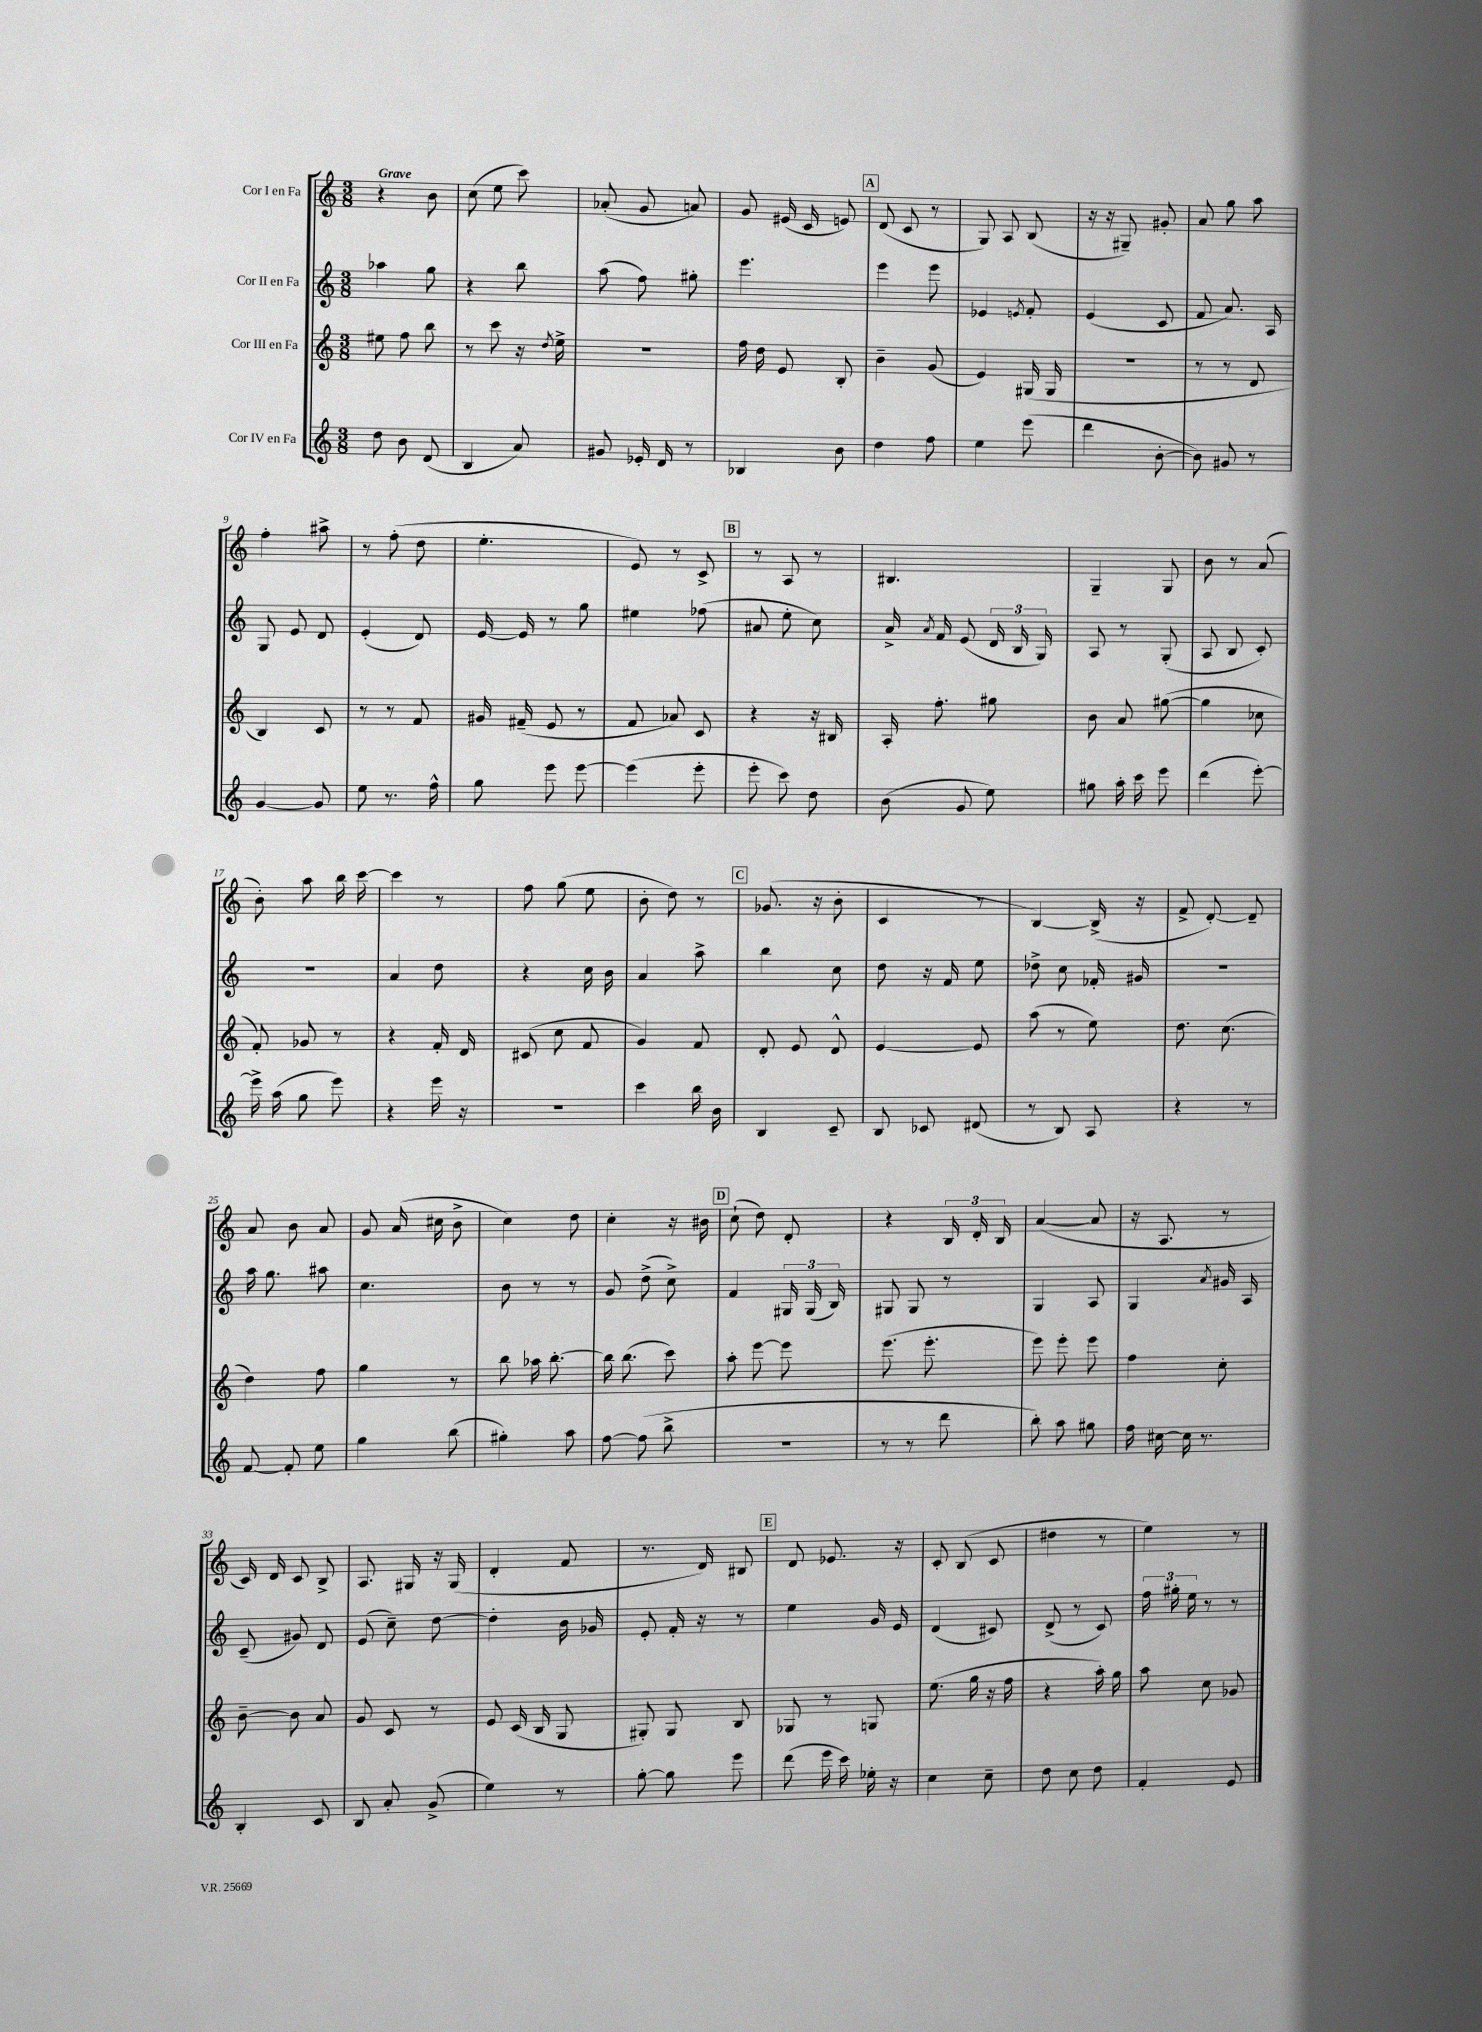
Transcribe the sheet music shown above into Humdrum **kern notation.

**kern	**kern	**kern	**kern
*part4	*part3	*part2	*part1
*staff4	*staff3	*staff2	*staff1
*I"Cor IV en Fa	*I"Cor III en Fa	*I"Cor II en Fa	*I"Cor I en Fa
*clefG2	*clefG2	*clefG2	*clefG2
*k[]	*k[]	*k[]	*k[]
*M3/8	*M3/8	*M3/8	*M3/8
=1	=1	=1	=1
!	!	!	!LO:TX:a:B:t=Grave
8dd\	8ee#X\	4aa-X\	4r
8b\	8ff\	.	.
(8d/	8bb\	8gg\	8b\
=2	=2	=2	=2
4B/	8r	4r	(8cc\
.	8ccc\	.	8ee\
8a/)	16r	8bb\	8ccc\)
.	8qdd/	.	.
.	16ee^\	.	.
=3	=3	=3	=3
8g#X/	4.r	(8aa\	(8a-X'/
16e-X'/	.	8ff\)	8g/
16d/	.	.	.
8r	.	8gg#X'\	8an/)
=4	=4	=4	=4
4B-X/	16ff\	4.eee\	8g/
.	16dd\	.	.
.	8e/	.	(16e#X/
.	.	.	16c/
8b\	8B'/	.	8en/)
!!LO:REH:place=s1:t=A
=5	=5	=5	=5
4dd\	4b~\	4eee\	(8d/
.	.	.	8c/
8ff\	(8g/	8eee\	8r
=6	=6	=6	=6
4ee\	4e/)	4e-X/	8G/)
.	.	.	8A/
.	.	8qen/	.
(8eee\	(16G#X/	8f'/	(8B/
.	16G#/	.	.
=7	=7	=7	=7
4ddd\	4.r	(4e/	16r
.	.	.	16r
.	.	.	8G#X~/)
[8b'\	.	8c/	8g#X'/
=8	=8	=8	=8
8b\])	8r	8f/	8a/
8g#X/	8r	8.a/)	8gg\
8r	8d/	.	8aa\
.	.	16A/	.
!!LO:LB:g=z
=9	=9	=9	=9
[4g/	4B/)	8G/	4ff'\
.	.	8e/	.
8g/]	8c/	8d/	8aa#X^\
=10	=10	=10	=10
8ee\	8r	(4e'/	8r
8.r	8r	.	(8ff'\
.	8f/	8d/)	8dd\
16ff^^\	.	.	.
=11	=11	=11	=11
8gg\	16g#X/	[16e/	4.ee'\
.	(16f#X~/	16e/]	.
8eee\	8e/	8r	.
[8eee\	8r	8gg\	.
=12	=12	=12	=12
(4eee\]	8f/	4ee#X\	8e/)
.	8a-X/)	.	8r
8eee'\	8c/	(8ff-X\	8c^/
!!LO:REH:place=s1:t=B
=13	=13	=13	=13
8eee'\	4r	8a#X/	8r
8ccc\)	.	8ee'\	8A/
8dd\	16r	8cc\)	8r
.	16B#X/	.	.
=14	=14	=14	=14
(8b\	16A'/	16a^/	4.B#X/
.	.	8qa/	.
.	8.ff'\	16f/	.
8g/	.	(8e/	.
8ee\)	8gg#X\	24d/	.
.	.	24B/	.
.	.	24G/)	.
=15	=15	=15	=15
8gg#X\	8b\	8A/	4G~/
16aa'\	8a/	8r	.
16ccc\	.	.	.
8eee\	([8gg#X\	(8G'/	8G/
=16	=16	=16	=16
(4ddd\	4gg#\]	8A/	8b\
.	.	8B/	8r
[8eee'\)	8cc-X\	8c'/)	(8a/
!!LO:LB:g=z
=17	=17	=17	=17
16eee^\]	8f'/)	4.r	8b'\)
(16aa\	.	.	.
8gg\	8g-X/	.	8aa\
8eee\)	8r	.	16bb\
.	.	.	[16ccc\
=18	=18	=18	=18
4r	4r	4a/	4ccc\]
16eee\	16f'/	8dd\	8r
16r	16d/	.	.
=19	=19	=19	=19
4.r	(8c#X/	4r	8ff\
.	8cc\	.	(8gg\
.	8f/	16cc\	8ee\
.	.	16b\	.
=20	=20	=20	=20
4ccc\	4g/)	4a/	8b'\
.	.	.	8dd\)
16bb\	8f/	8aa^\	8r
16b\	.	.	.
!!LO:REH:place=s1:t=C
=21	=21	=21	=21
4B/	8d'/	4bb\	(8.g-X/
.	8e/	.	.
.	.	.	16r
8c~/	8d^^/	8cc\	8b'\
=22	=22	=22	=22
8B/	[4e/	8dd\	4c/
8c-X/	.	16r	.
.	.	16f/	.
(8d#X/	8e/]	8ee\	8r
=23	=23	=23	=23
8r	(8aa\	8dd-X^\	[4B/)
8B/)	8r	8cc\	.
8A/	8ee\)	16f-X'/	(16B^/]
.	.	16g#X/	16r
=24	=24	=24	=24
4r	8.dd\	4.r	8f^/
.	.	.	[8d'/)
.	(8.cc\	.	.
8r	.	.	8d~/]
!!LO:LB:g=z
=25	=25	=25	=25
[8f/	4dd\)	16aa\	8a/
.	.	8.gg\	.
8f'/]	.	.	8b\
8ee\	8ff\	8aa#X\	8a/
=26	=26	=26	=26
4gg\	4gg\	4.cc\	8g/
.	.	.	(16a/
.	.	.	16cc#X\
(8bb\	8r	.	8b^\
=27	=27	=27	=27
4gg#X'\)	8bb\	8b\	4cc\)
.	16aa-X\	8r	.
.	[8.bb'\	.	.
8aa\	.	8r	8dd\
=28	=28	=28	=28
[8ff\	16bb\]	8g/	4cc'\
.	(8.bb\	.	.
(8ff\]	.	(8dd^\	.
8bb^\	8ccc\)	8cc^\)	16r
.	.	.	16b#X\
!!LO:REH:place=s1:t=D
=29	=29	=29	=29
4.r	8aa'\	4f/	(8cc`\
.	[8eee\	.	8dd\)
.	8eee\]	24G#X/	8d'/
.	.	(24G#/	.
.	.	24B/)	.
=30	=30	=30	=30
8r	(8.eee\	8G#X/	4r
8r	.	8G#/	.
.	8.eee'\	.	.
8ddd\	.	8r	24B/
.	.	.	24d'/
.	.	.	24B/
=31	=31	=31	=31
8bb'\)	8eee\)	4G/	([4a/
8aa\	8eee'\	.	.
8gg#X\	8eee\	8A/	8a/]
=32	=32	=32	=32
16ff\	4ff\	4G/	16r
[16cc#X\	.	.	8.A/
16cc#\]	.	.	.
8.r	.	.	.
.	.	8qa/	.
.	8cc'\	16g#X/	8r
.	.	16A/	.
!!LO:LB:g=z
=33	=33	=33	=33
4B'/	[8b~\	(8c~/	16c/)
.	.	.	16d/
.	8b\]	8g#X/)	8c/
8c/	8a/	8d/	8B^/
=34	=34	=34	=34
8B/	8g/	(8e/	8.A/
8a'/	8c/	8cc~\)	.
.	.	.	16G#X/
(8g^/	8r	[8dd\	16r
.	.	.	(16G#/
=35	=35	=35	=35
4ee\)	8e/	4dd'\]	4d'/
.	(16c/	.	.
.	16B/	.	.
8r	8G/	16b\	8f/
.	.	16g-X/	.
=36	=36	=36	=36
[8gg'\	8G#X'/)	8e'/	8.r
8gg\]	8G#/	16f'/	.
.	.	16r	16d/)
8eee\	8B/	8r	8B#X/
!!LO:REH:place=s1:t=E
=37	=37	=37	=37
(8ddd\	8G-X/	4ee\	8d/
16eee\	8r	.	8.e-X/
16ccc\)	.	.	.
16ee-X'\	8Gn/	16g/	.
16r	.	16e/	16r
=38	=38	=38	=38
4cc\	(8.ee\	(4d/	8c'/
.	.	.	(8B/
.	16gg\	.	.
8cc~\	16r	8c#X/)	8c/
.	16ff\	.	.
=39	=39	=39	=39
8dd\	4r	(8d^/	4dd#X\
8cc\	.	8r	.
8dd\	16aa'\)	8c/)	8r
.	16gg\	.	.
=40	=40	=40	=40
4f'/	8aa\	24ff\	4ee\)
.	.	24gg#X'\	.
.	.	24ee\	.
.	8cc\	8r	.
8e/	8g-X/	8r	8r
==	==	==	==
*-	*-	*-	*-
